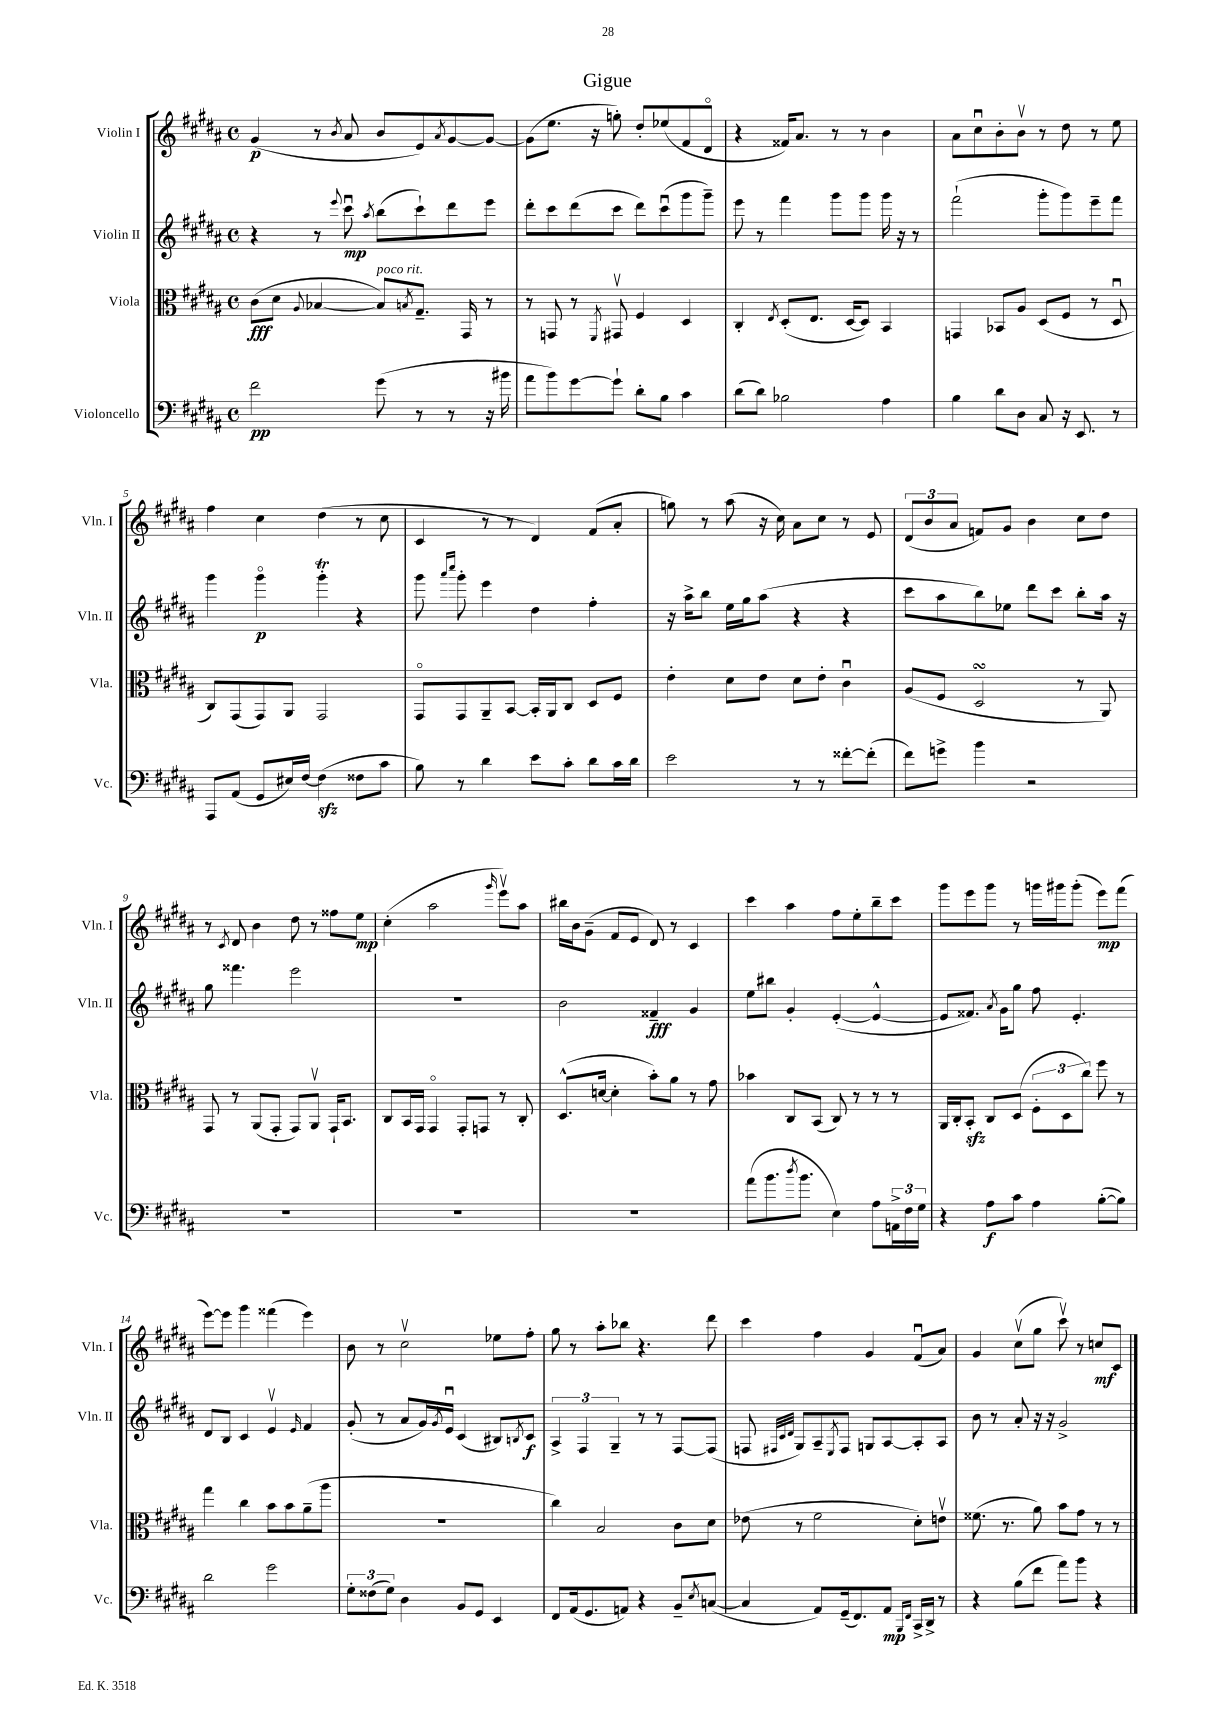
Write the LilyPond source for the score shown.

\header { title = "Gigue" }
<<
\new StaffGroup <<
\new Staff = "s0" \with { instrumentName = "Violin I" shortInstrumentName = "Vln. I" } {
    \clef treble \key b \major \defaultTimeSignature \time 4/4
    gis'4\p( r8 \acciaccatura { b'8 } ais'8 b'8 e'8) \acciaccatura { ais'8 } gis'8~ gis'8~ |
    gis'8( e''8. r16 g''8-.) dis''8-. ees''8( fis'8 dis'8\flageolet |
    r4 fisis'16) ais'8. r8 r8 b'4 |
    ais'8 cis''8\downbow b'8-. b'8\upbow r8 dis''8 r8 e''8 |
    fis''4 cis''4 dis''4( r8 cis''8 |
    cis'4 r8 r8 dis'4) fis'8( ais'8-. |
    g''8) r8 ais''8( r16 cis''16) ais'8 cis''8 r8 e'8 |
    \tuplet 3/2 { dis'8( b'8 ais'8 } f'8) gis'8 b'4 cis''8 dis''8 |
    r8 \acciaccatura { cis'8 } dis'8 b'4 dis''8 r8 fisis''8 e''8\mp |
    cis''4-.( ais''2 \grace { gis'''16 } e'''8\upbow) ais''8 |
    bis''16 b'16 gis'8--( fis'8 e'8 dis'8) r8 cis'4 |
    cis'''4 ais''4 fis''8 e''8-. b''8-- cis'''8 |
    gis'''8 e'''8 gis'''8 r8 g'''16 gis'''16 gis'''8-.( e'''8\mp) fis'''8( |
    e'''8~) e'''8 gis'''4 fisis'''4( e'''4) |
    b'8 r8 cis''2\upbow ees''8 fis''8-. |
    gis''8 r8 ais''8-. bes''8 r4. dis'''8 |
    cis'''4 fis''4 gis'4 fis'8\downbow( ais'8) |
    gis'4 cis''8\upbow( gis''8 cis'''8\upbow) r8 c''8\mf cis'8 \bar "|." |
}
\new Staff = "s1" \with { instrumentName = "Violin II" shortInstrumentName = "Vln. II" } {
    \clef treble \key b \major \defaultTimeSignature \time 4/4
    r4 r8 \appoggiatura { e'''8 } cis'''8\downbow\mp \acciaccatura { ais''8 } b''8( cis'''8-!) dis'''8 e'''8 |
    dis'''8-. cis'''8 dis'''8( cis'''8 dis'''8) cis'''8\downbow( gis'''8 gis'''8--) |
    e'''8 r8 fis'''4 gis'''8 gis'''8 gis'''16 r16 r8 |
    fis'''2-!( gis'''8-. gis'''8) e'''8-- fis'''8 |
    gis'''4 gis'''4\flageolet\p gis'''4-.\trill r4 |
    gis'''8 \grace { ais'''16 cis''''16 } gis'''8-. e'''4 dis''4 fis''4-. |
    r16 ais''16-> b''8 e''16 gis''16 ais''8( r4 r4 |
    cis'''8 ais''8 b''8) ees''8 dis'''8 cis'''8 b''8-. ais''16 r16 |
    gis''8 fisis'''4. e'''2 |
    R1 |
    b'2 fisis'4--\fff gis'4 |
    e''8 bis''8 gis'4-. e'4~-.( e'4~-^ |
    e'8 fisis'8.) \acciaccatura { ais'8 } gis'16 gis''8 fis''8 e'4.-. |
    dis'8 b8 cis'4 e'4\upbow \grace { e'16 } fis'4 |
    gis'8-.( r8 ais'8 gis'16) \acciaccatura { gis'8 } e'16\downbow cis'4( bis8) \acciaccatura { b8 } cis'8\f |
    \tuplet 3/2 { ais4-> fis4 gis4-- } r8 r8 fis8~ fis8( |
    f8 \grace { fis32 cis'32 dis'32 } gis8) ais8-- \acciaccatura { e8 } fis8 g8 ais8~ ais8-. ais8 |
    b'8 r8 ais'8-. r16 r16 gis'2-> \bar "|." |
}
\new Staff = "s2" \with { instrumentName = "Viola" shortInstrumentName = "Vla." } {
    \clef alto \key b \major \defaultTimeSignature \time 4/4
    cis'8\fff( dis'8 \appoggiatura { ais8 } bes4~ bes8^\markup { \italic "poco rit." }) \acciaccatura { b8 } gis8.-- gis,16 r8 |
    r8 g,8 r8 \acciaccatura { fis,8 } gis,8\upbow fis4 dis4 |
    cis4-. \acciaccatura { e8 } dis8-.( e8. dis16~ dis8) b,4 |
    g,4 bes,8 ais8 dis8( fis8 r8 dis8\downbow |
    cis8) gis,8( gis,8) ais,8 gis,2 |
    gis,8\flageolet gis,8 ais,8-- b,8~ b,16-. ais,16 cis8 dis8 fis8 |
    e'4-. dis'8 e'8 dis'8 e'8-. cis'4\downbow |
    ais8( fis8 dis2\turn r8 ais,8) |
    gis,8 r8 ais,8( gis,8-. gis,8) ais,8\upbow gis,16-! b,8. |
    cis8 b,16 gis,16 gis,4\flageolet gis,8-. g,8 r8 cis8-. |
    dis8.-^( d'16~ d'4-. b'8-.) ais'8 r8 gis'8 |
    bes'4 cis8 b,8( cis8) r8 r8 r8 |
    ais,16 cis16-. b,8-.\sfz cis8 dis8( \tuplet 3/2 { fis8-. dis8 cis''8) } fis''8 r8 |
    gis''4 cis''4 b'8 b'8 ais'8--( ais''8 |
    R1 |
    cis''4) b2 cis'8 dis'8 |
    ees'8( r8 fis'2 dis'8-.) e'8\upbow |
    fisis'8.( r8. ais'8) b'8 gis'8 r8 r8 \bar "|." |
}
\new Staff = "s3" \with { instrumentName = "Violoncello" shortInstrumentName = "Vc." } {
    \clef bass \key b \major \defaultTimeSignature \time 4/4
    fis'2\pp gis'8( r8 r8 r16 bis'16 |
    ais'8 b'8) gis'8~ gis'8-! dis'8-. b8 cis'4 |
    dis'8( dis'8) bes2 ais4 |
    b4 dis'8 dis8 cis8 r16 e,8. r8 |
    ais,,8 ais,8( gis,8 eis16) fis16~ fis4\sfz( fisis8 cis'8 |
    b8) r8 dis'4 e'8 cis'8-. dis'8 cis'16 dis'16 |
    e'2 r8 r8 fisis'8~-. fisis'8-.( |
    fis'8) g'8-> b'4 r2 |
    R1 |
    R1 |
    R1 |
    ais'8( b'8. \acciaccatura { dis''8 } b'8. e4) ais8 \tuplet 3/2 { a,16-> fis16 gis16 } |
    r4 ais8\f cis'8 ais4 b8~-.( b8) |
    dis'2 gis'2 |
    \tuplet 3/2 { gis8-. fisis8( gis8) } dis4 b,8 gis,8 e,4 |
    fis,8 ais,16( gis,8. a,8) r4 b,8-- \acciaccatura { e8 } c8~( |
    c4 ais,8) gis,16--( fis,8.) ais,8\mp \grace { b,,16 fis,16 } cis,16-> dis,16-> r8 |
    r4 b8( fis'8 ais'8) b'8 r4 \bar "|." |
}
>>
>>
